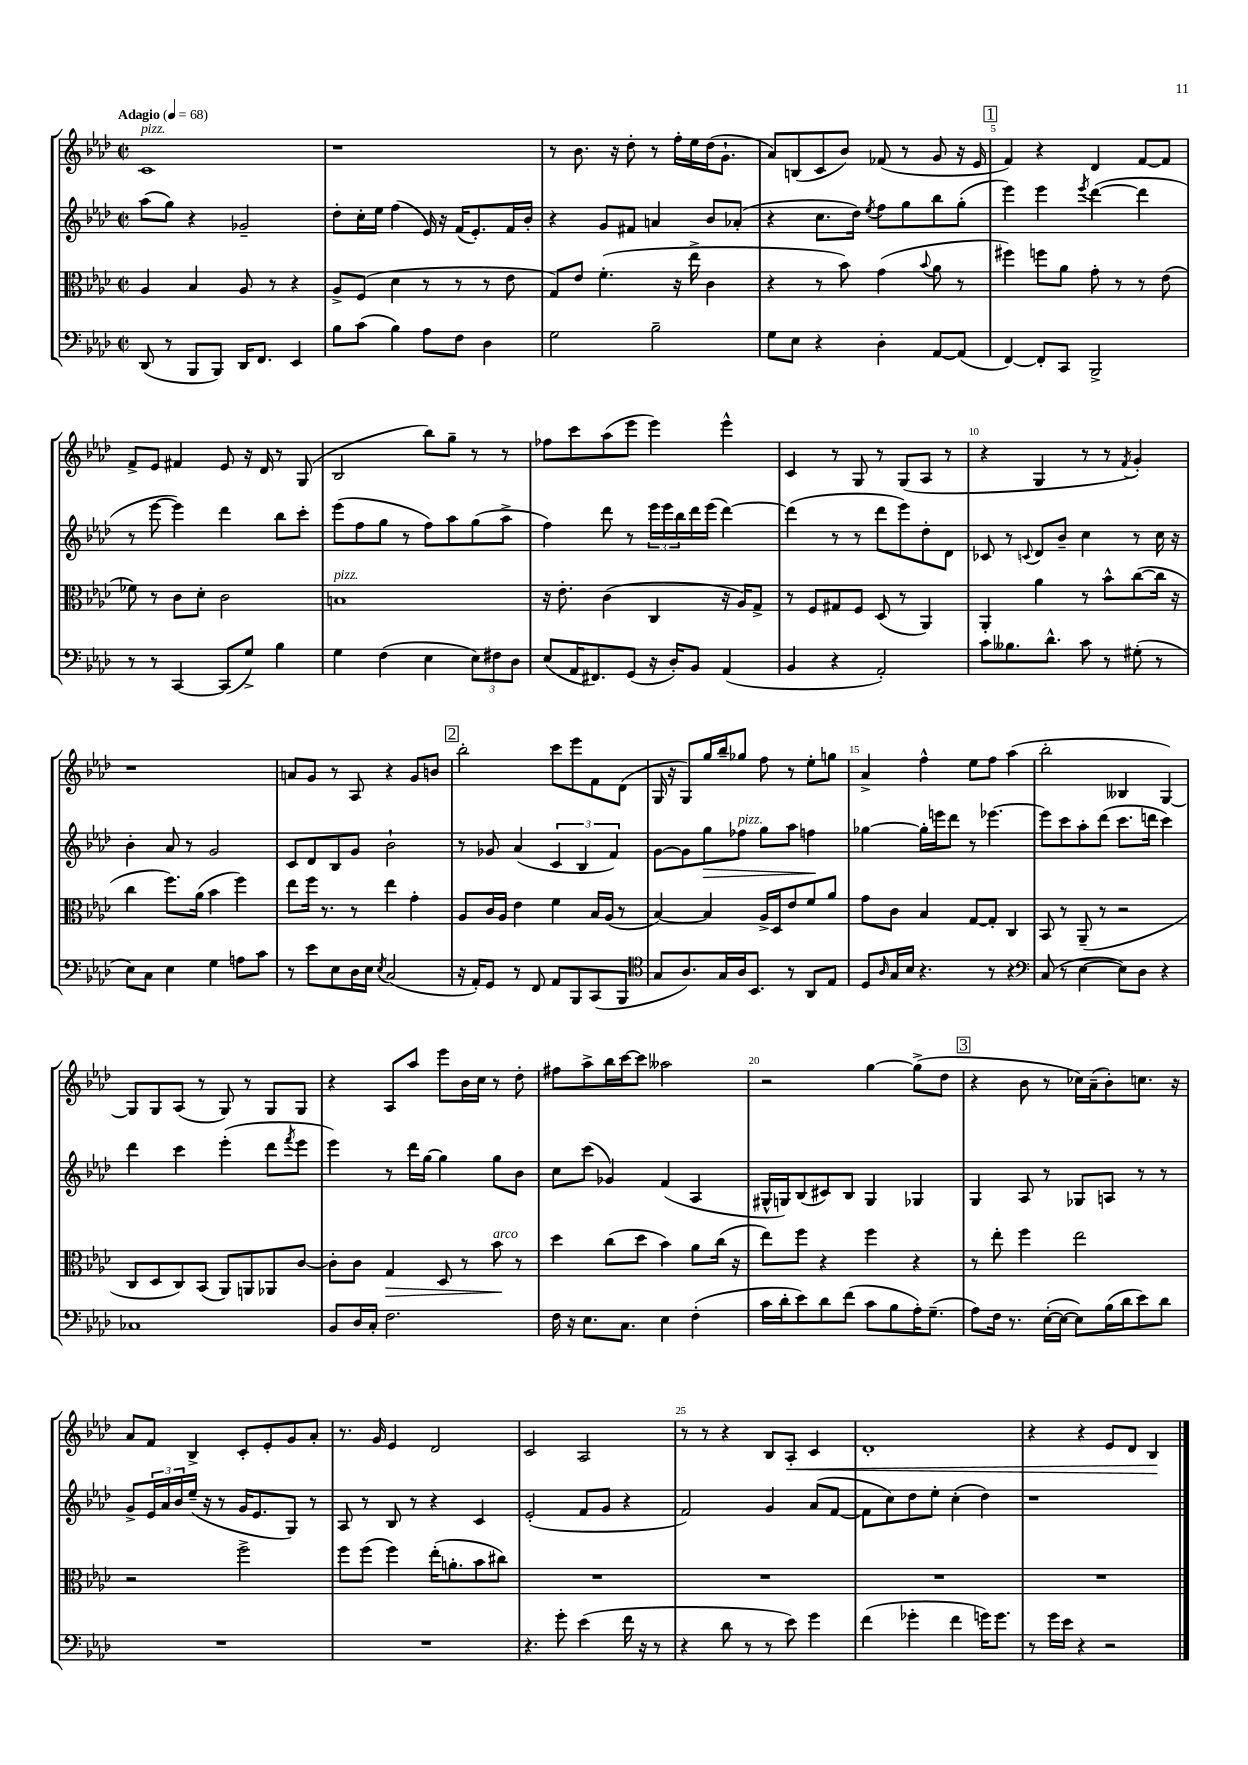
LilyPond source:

<<
\new StaffGroup <<
\new Staff = "s0" {
    \clef treble \key aes \major \defaultTimeSignature \time 2/2 \tempo "Adagio" 4 = 68
    c'1^\markup { \italic "pizz." } |
    r1 |
    r8 bes'8. r16 des''8-. r8 f''16-. ees''16 des''16( g'8.-! |
    aes'8) b8( c'8 bes'8) fes'8( r8 g'8 r16 ees'16 |
    \mark \markup { \box "1" } f'4) r4 des'4 f'8~ f'8 |
    f'8-> ees'8 fis'4 ees'8 r16 des'16 r8 g8( |
    bes2 bes''8) g''8-- r8 r8 |
    fes''8 c'''8 aes''8( ees'''8 ees'''4) ees'''4-^ |
    c'4 r8 g8 r8 g8( aes8 r8 |
    r4 g4 r8 r8 \acciaccatura { f'8 } g'4-.) |
    r1 |
    a'8 g'8 r8 aes8 r4 g'8 b'8 |
    \mark \markup { \box "2" } bes''2-. c'''8 ees'''8 f'8 des'8( |
    g16 r16 g8) g''16 bes''16-- ges''8 f''8 r8 ees''8-. g''8 |
    aes'4-> f''4-^ ees''8 f''8 aes''4( |
    bes''2-. beses4 g4~) |
    g8 g8 aes8( r8 g8) r8 g8 g8 |
    r4 aes8 aes''8 ees'''8 bes'16 c''16 r8 des''8-. |
    fis''8 aes''8-> bes''16 c'''16~ c'''8 aeses''2 |
    r2 g''4~ g''8->( des''8 |
    \mark \markup { \box "3" } r4 bes'8 r8 ces''16) aes'16--( bes'8-.) c''8. r16 |
    aes'8 f'8 bes4-> c'8-. ees'8-. g'8 aes'8-. |
    r8. g'16 ees'4 des'2 |
    c'2 aes2 |
    r8 r8 r4 bes8 aes8-.\< c'4 |
    des'1-. |
    r4 r4 ees'8 des'8 bes4\! \bar "|." |
}
\new Staff = "s1" {
    \clef treble \key aes \major \defaultTimeSignature \time 2/2
    aes''8( g''8) r4 ges'2-- |
    des''8-. c''16-. ees''16 f''4( ees'16) r16 f'16( ees'8.-.) f'16 bes'16-. |
    r4 g'8 fis'8 a'4 bes'8 aes'8-.( |
    r4 c''8. des''16) \acciaccatura { ees''8 } f''8 g''8 bes''8 g''8-.( |
    \mark \markup { \box "1" } ees'''4) ees'''4 \acciaccatura { ees'''8 } des'''4~( des'''4 |
    r8 ees'''8~ ees'''4) des'''4 bes''8 c'''8-. |
    ees'''8( f''8 g''8 r8 f''8) aes''8 g''8( aes''8-> |
    f''4) des'''8 r8 \tuplet 3/2 { ees'''16 ees'''16 bes''16 } des'''16 ees'''16( des'''4~) |
    des'''4( r8 r8 des'''8 ees'''8) des''8-. des'8 |
    ces'8 r8 \appoggiatura { c'8 } des'8 bes'8-- c''4 r8 c''16 r16 |
    bes'4-. aes'8 r8 g'2 |
    c'8 des'8 bes8 g'8 bes'2-! |
    \mark \markup { \box "2" } r8 ges'8 aes'4( \tuplet 3/2 { c'4 bes4 f'4) } |
    g'8~ g'8 g''8\> fes''8^\markup { \italic "pizz." } g''8 aes''8 f''4\! |
    ges''4~ ges''16-. e'''16 des'''8 r8 ees'''4.~ |
    ees'''8 c'''8 aes''8-. des'''8( c'''8. d'''16 c'''4) |
    des'''4 c'''4 ees'''4-.( des'''8 \acciaccatura { f'''8 } ees'''8 |
    ees'''4) r8 des'''16 g''16~ g''4 g''8 bes'8 |
    c''8 c'''8( ges'4) f'4( aes4 |
    gis16-^ g16) bes8( cis'8) bes8 g4 ges4 |
    \mark \markup { \box "3" } g4 aes8 r8 ges8 a8 r8 r8 |
    g'8-> \tuplet 3/2 { ees'16 aes'16 bes'16 } ees''16--( r16 r8 g'16 ees'8. g8) r8 |
    aes8 r8 bes8 r8 r4 c'4 |
    ees'2-.( f'8 g'8 r4 |
    f'2) g'4 aes'8( f'8~ |
    f'8 c''8) des''8 ees''8-. c''4-.( des''4) |
    r1 \bar "|." |
}
\new Staff = "s2" {
    \clef alto \key aes \major \defaultTimeSignature \time 2/2
    aes4 bes4 aes8 r8 r4 |
    aes8-> f8( des'4 r8 r8 r8 ees'8 |
    g8) ees'8 f'4.-.( r16 ees''16-> c'4 |
    r4 r8 bes'8) g'4( \appoggiatura { bes'8 } aes'8 r8 |
    \mark \markup { \box "1" } fis''4) f''8 aes'8 g'8-. r8 r8 ees'8( |
    fes'8) r8 c'8 des'8-. c'2 |
    b1^\markup { \italic "pizz." } |
    r16 ees'8.-. c'4( c4 r16 aes16) g8-> |
    r8 f8 gis8 f8 des8( r8 aes,4) |
    aes,4-. aes'4 r8 bes'8-^ c''8~( c''16 r16 |
    c''4 f''8.) aes'16( bes'4 f''4) |
    ees''8 f''16 r8. r8 ees''4 g'4-. |
    \mark \markup { \box "2" } aes8 c'16 aes16 ees'4 f'4 bes16 aes16( r8 |
    bes4~) bes4 aes16-> des16 ees'8 f'8 aes'8 |
    g'8 c'8 bes4 g8~ g8-. c4 |
    bes,8 r8 aes,8--( r8 r2 |
    c8 des8 c8) bes,8( aes,8) a,8 aes,8 c'8~ |
    c'8-. c'8 g4\> des8 r8 bes'8\!^\markup { \italic "arco" } r8 |
    des''4 c''8( des''8 bes'4) aes'8 c''16( r16 |
    ees''8) f''8 r4 f''4 r4 |
    \mark \markup { \box "3" } r8 ees''8-. f''4 ees''2 |
    r2 f''2-> |
    f''8 f''8( f''4) ees''16-.( a'8.-. bes'8 cis''8) |
    R1 |
    R1 |
    R1 |
    R1 \bar "|." |
}
\new Staff = "s3" {
    \clef bass \key aes \major \defaultTimeSignature \time 2/2
    des,8( r8 bes,,8 bes,,8) des,16 f,8. ees,4 |
    bes8 c'8( bes4) aes8 f8 des4 |
    g2 bes2-- |
    g8 ees8 r4 des4-. aes,8~ aes,8( |
    \mark \markup { \box "1" } f,4~) f,8-. c,8 bes,,2-> |
    r8 r8 c,4~ c,8( g8->) bes4 |
    g4 f4( ees4 \tuplet 3/2 { ees8) fis8 des8 } |
    ees8( aes,16 fis,8.) g,8( r16 des16-.) bes,8 aes,4( |
    bes,4 r4 aes,2-.) |
    c'8 beses8. des'8.-^ c'8 r8 gis8-.( r8 |
    ees8) c8 ees4 g4 a8 c'8 |
    r8 ees'8 ees8 des16 ees16 \acciaccatura { ees8 } c2( |
    \mark \markup { \box "2" } r16 aes,16-.) g,8 r8 f,8 aes,8 bes,,8 c,8( bes,,8 |
    \clef tenor g8 aes8.) g16 aes16 bes,8. r8 aes,8 ees8 |
    des8 \grace { aes16 } g16 bes16 r4. r8 r4 |
    \clef bass c8( r8 ees4~ ees8) des8 r4 |
    ces1 |
    bes,8 des16 c16-. f2. |
    f16 r16 ees8. c8. ees4 f4-.( |
    c'16 des'16-. ees'8) des'8 f'8( c'8 bes8 aes16-.) g8.--( |
    \mark \markup { \box "3" } aes8) f16 r8. ees16~-.( ees16~ ees8) bes16( des'16 ees'8) des'8 |
    R1 |
    R1 |
    r4. g'8-. ees'4( f'16 r16 r8 |
    r4 des'8 r8 r8 ees'8) g'4 |
    f'4( ges'4-. f'4 g'16) g'8. |
    r8 g'16 ees'16 r4 r2 \bar "|." |
}
>>
>>
\layout { \context { \Score \override BarNumber.break-visibility = ##(#f #t #t) barNumberVisibility = #(every-nth-bar-number-visible 5) } }
